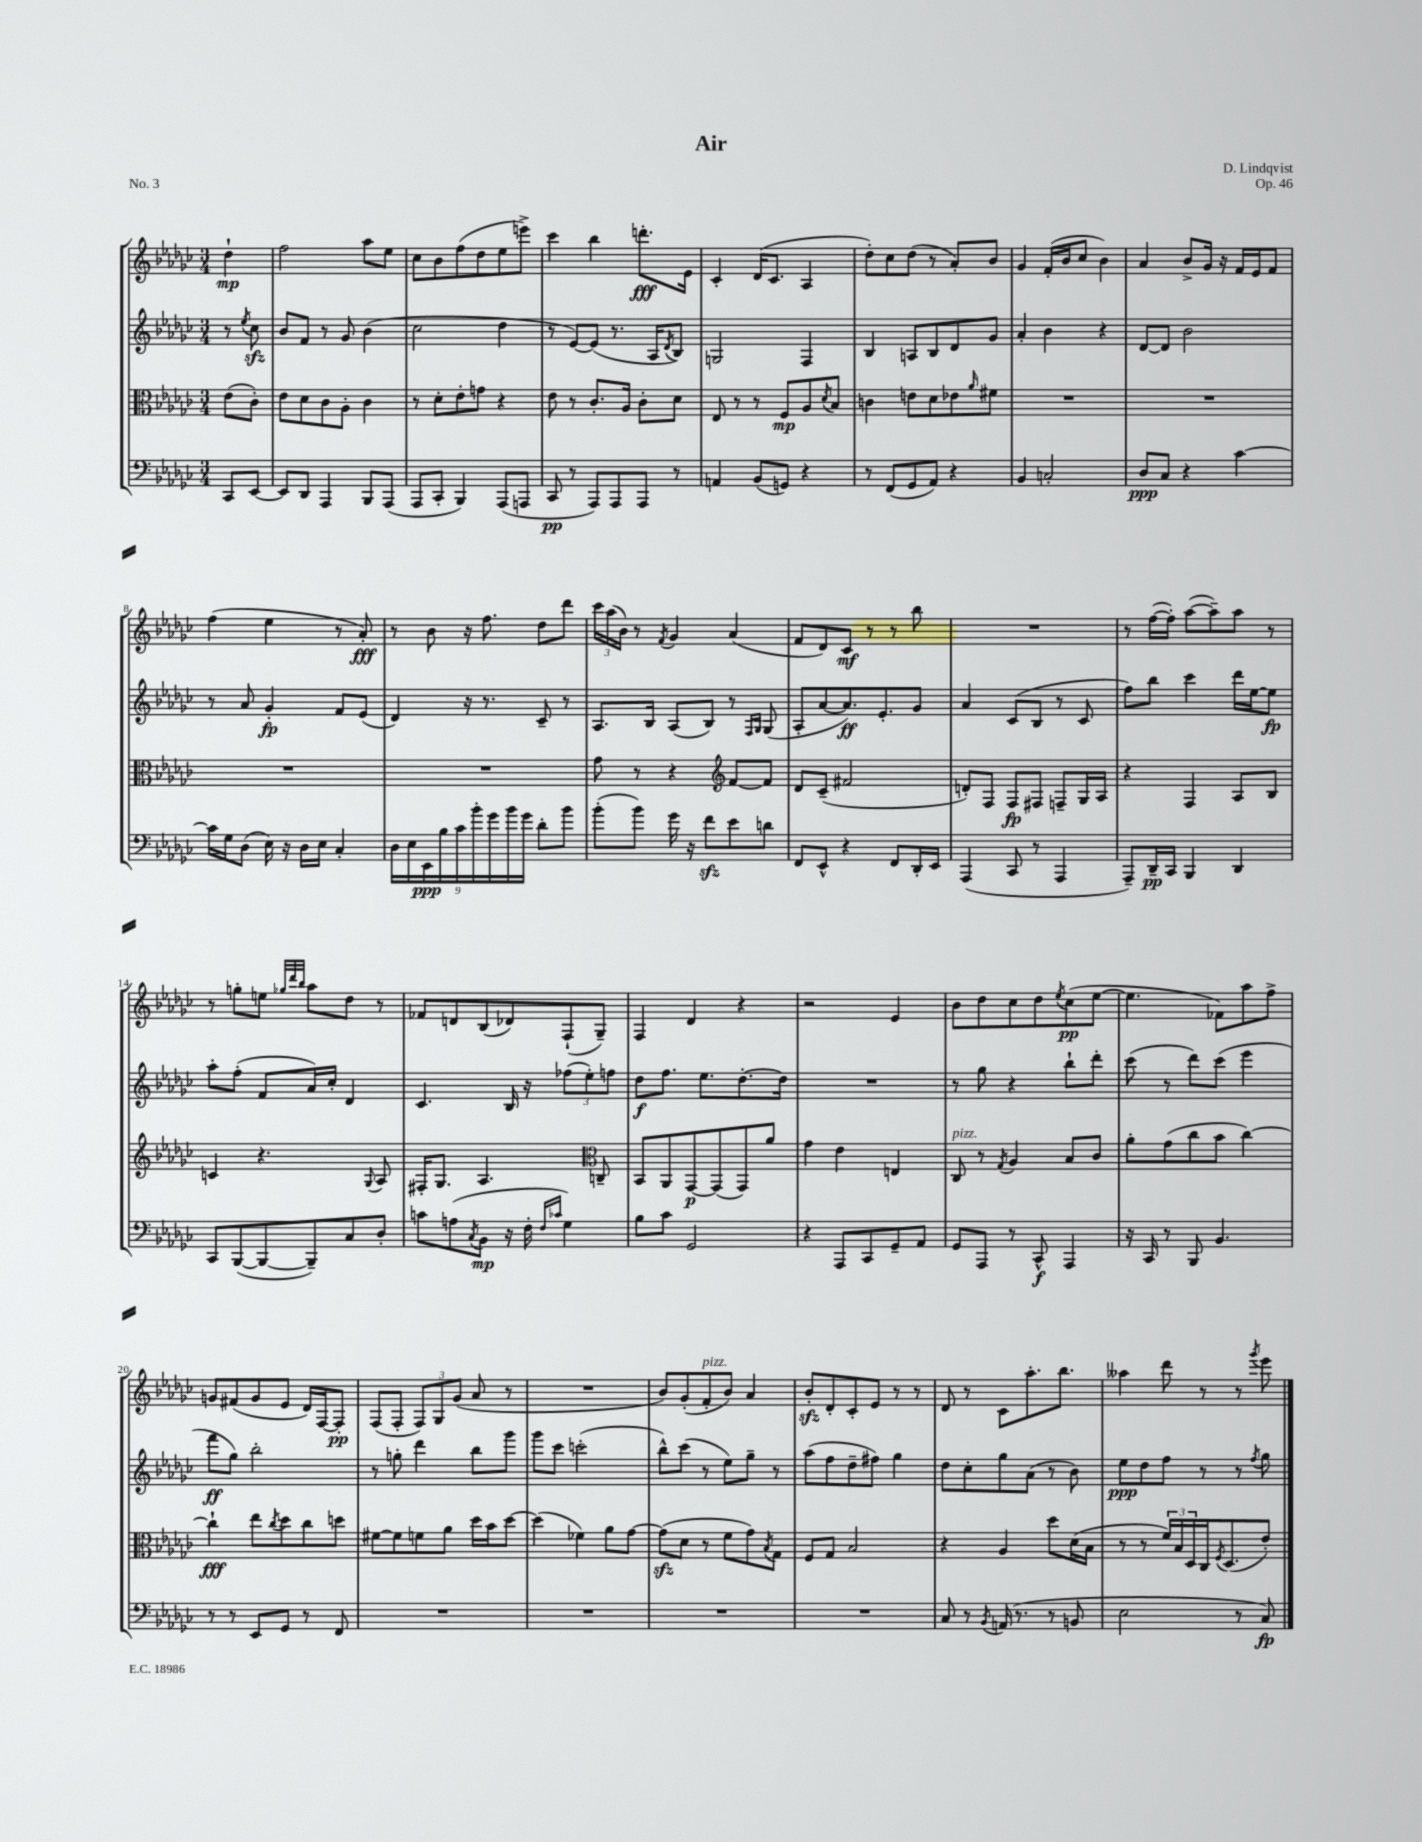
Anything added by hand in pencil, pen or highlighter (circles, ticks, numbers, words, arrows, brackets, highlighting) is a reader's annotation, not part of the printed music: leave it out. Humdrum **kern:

**kern	**kern	**kern	**kern
*staff4	*staff3	*staff2	*staff1
*clefF4	*clefC3	*clefG2	*clefG2
*k[b-e-a-d-g-c-]	*k[b-e-a-d-g-c-]	*k[b-e-a-d-g-c-]	*k[b-e-a-d-g-c-]
*M3/4	*M3/4	*M3/4	*M3/4
8CC-/L	(8e-\L	8r	4dd-`\
.	.	8qee-/	.
[8EE-/J	8c-'\J)	8cc-\	.
=	=	=	=
8EE-/]L	8e-\L	8b-/L	2ff\
8DD-/J	8d-\	8f/J	.
4AAA-/	8c-\	8r	.
.	8A-'\J	8g-/	.
8BBB-/L	4c-\	(4b-\	8aa-\L
(8AAA-/J	.	.	8ee-\J
=	=	=	=
8AAA-/L	8r	2cc-\	8cc-\L
8CC-'/J	8d-'\L	.	8b-\
4BBB-/)	8e-'\	.	(8ff\
.	8g\J	.	8dd-\
(8AAA-/L	4r	4dd-\	8ee-\
8AAA/J	.	.	8eee^\J)
=	=	=	=
8CC-/	8e-\	8r	4ccc-\
8r	8r	[8e-/L)	.
8AAA-/L)	8.c-'/L	(8e-/]J	4bb-\
8AAA-/	.	8.r	.
.	16A-/Jk	.	.
8AAA-/J	8c-'\L	.	8.ddd'\L
.	.	16A-/LK	.
.	.	8qd-/	.
8r	8d-\J	8B-/J)	.
.	.	.	16e-\Jk
=	=	=	=
4AA/	8E-/	2G/	4c-'/
.	8r	.	.
(8BB-/L	8r	.	(16d-/LK
.	.	.	8.c-/J
8GG/J)	8F/L	.	.
4r	8A-/	4F/	4A-/
.	8qd-/	.	.
.	8B-/J	.	.
=	=	=	=
8r	4c\	4B-/	8dd-'\L)
(8FF/L	.	.	8cc-\
8GG-/	8e\L	8A/L	(8dd-\J
8AA-/J)	8d-\	8B-/	8r
4r	8e-\	8d-/	8a-'/L)
.	16qqa-/	.	.
.	8f#\J	8g-/J	8b-/J
=	=	=	=
4BB-/	2.r	4a-'/	4g-/
2C'/	.	4b-\	(16f'/LL
.	.	.	16b-/J
.	.	.	8cc-/J
.	.	4r	4b-\)
=	=	=	=
8D-/L	2.r	[8d-/L	4a-/
8C-/J	.	8d-/]J	.
4r	.	2b-\	8b-^/L
.	.	.	16g-/Jk
.	.	.	16r
[4c-\	.	.	16f/LL
.	.	.	16e-/J
.	.	.	8f/J
=	=	=	=
16c-\]LL	2.r	8r	(4ff\
16G-\J	.	.	.
(8D-\J	.	8a-/	.
16E-\)	.	4g-'/	4ee-\
16r	.	.	.
16D-\LL	.	.	.
16E-\JJ	.	.	.
4C-'/	.	8f/L	8r
.	.	(8e-/J	8a-'/)
=	=	=	=
18D-\LL	2.r	4d-/)	8r
18E-\	.	.	.
18EE-\	.	.	.
.	.	.	8b-\
18B-\	.	.	.
18c-\	.	.	.
.	.	16r	16r
18b-'\	.	.	.
.	.	8.r	8.ff\
18g-\	.	.	.
18b-\	.	.	.
18g-\JJ	.	.	.
8d-'\L	.	8c-~/	8dd-\L
8b-\J	.	8r	8ddd-\J
=	=	=	=
(8b-'\L	8g-\	8.A-/L	24ccc-\LL
.	.	.	(24aa-\
.	.	.	24b-\JJ)
8b-\J)	8r	.	8r
.	.	16B-/Jk	.
.	.	.	8qf/
16g-\	4r	(8A-/L	4g-/
16r	.	.	.
8f\L	.	8B-/J)	.
*	*clefG2	*	*
8e-\	[8f/L	8r	(4a-/
.	.	16qqF/LL	.
.	.	16qqG-/JJ	.
8d\J	8f/]J	(8G-/	.
=	=	=	=
8FF/L	8d-/L	8A-'/L	8f/L
8EE-^^/J	(8c-~/J	[8a-/	8d-/)
4r	2f#/	8.a-/])	8c-/J
.	.	.	8r
.	.	8.e-'/	.
8FF/L	.	.	8r
16DD-'/L	.	8g-/J	8bb-\
16EE-/JJ	.	.	.
=	=	=	=
(4AAA-/	8d'/L)	4a-/	2.r
.	8F/J	.	.
8CC-/	8F/L	(8c-/L	.
8r	8F#/J	8B-/J	.
4AAA-/	8F~/L	8r	.
.	16G-/L	8c-/	.
.	16A-/JJ	.	.
=	=	=	=
8AAA-~/L)	4r	8ff\L)	8r
16DD-~/L	.	8bb-\J	([16ff\LL
16CC-/JJ	.	.	16ff'\]JJ)
4BBB-/	4F/	4ccc-\	([8aa-\L
.	.	.	8aa-~\])
4DD-/	8A-/L	16ddd-\LL	8aa-\J
.	.	[16ee-\J	.
.	8B-/J	8ee-\]J	8r
=	=	=	=
8CC-/L	4c/	8aa-'\L	8r
([8BBB-/	.	(8ff'\J	8gg'\L
8BBB-/_	4.r	8f/L	8ee\J
.	.	.	32qqgg-/LLL
.	.	.	32qqddd-/
.	.	.	32qqbb-/JJJ
8BBB-~/])	.	16a-/L)	8aa-\L
.	.	16cc-'/JJ	.
8C-/	.	4d-/	8dd-\J
.	8qqG-/	.	.
8D-'/J	8A-/	.	8r
=	=	=	=
8c\L	16F#'/LK	4.c-/	8f-/L
.	8.G-/J	.	.
(8A\	.	.	8d/
8qC-/	.	.	.
8BB-\J	4.A-/	.	(8B-/
16r	.	16B-/	8d-/)
16F'\	.	16r	.
16qqF/LL	.	.	.
16qqc-/JJ	.	.	.
4G-\)	.	(12ff-\L	(8F`/
.	.	12ee-'\)	.
*	*clefC3	*	*
.	8C~/	.	8G-~/J)
.	.	12ff\J	.
=	=	=	=
8B-\L	8BB-/L	8dd-\L	4F/
8c-\J	8AA-/	8.ff\J	.
2GG-/	[8GG-/	.	4d-/
.	.	8.ee-\L	.
.	(8GG-/]	.	.
.	8GG-/)	[8.dd-'\	4r
.	8a-/J	.	.
.	.	16dd-\]Jk	.
=	=	=	=
4r	4g-\	2.r	2r
8AAA-/L	4e-\	.	.
8CC-/	.	.	.
8GG-~/	4E/	.	4e-/
8AA-/J	.	.	.
=	=	=	=
8GG-/L	8C-/	8r	8b-\L
8AAA-/J	8r	8gg-\	8dd-\
.	8qG-/	.	.
8r	4A-/	4r	8cc-\
8CC-^^/	.	.	8dd-\
.	.	.	8qee-/
4AAA-/	8B-/L	8bb-`\L	(8cc-\
.	8c-/J	8ddd-'\J	[8ee-\J
=	=	=	=
16r	8a-'\L	(8ccc-\	4.ee-\]
16CC-/	.	.	.
8r	(8g-\	8r	.
8BBB-/	8cc-\	8ddd-\L)	.
4.BB-/	8b-\J	(8ccc-\J	8f-\L)
.	[4cc-\)	4eee-\	8aa-\
.	.	.	8ff^\J
=	=	=	=
8r	4cc-`\]	8fff\L	8g/L
8r	.	8gg-\J)	(8f#/
8EE-/L	8ee-\L	2bb-'\	8g/
.	8qcc-/	.	.
8GG-/J	8dd-\	.	8e-/J
8r	8cc-\	.	16d-/LL)
.	.	.	[16F/J
8FF/	8dd\J	.	8F'/]J
=	=	=	=
2.r	[8f#\L	8r	(8F/L
.	8f#\]	8gg'\	8F'/J
.	8f\	4ddd-\	12F/L)
.	.	.	12G-/
.	8a-\J	.	.
.	.	.	(12g-/J
.	16dd-\LL	8bb-\L	8a-/
.	16b-\J	.	.
.	[8dd-\J	8ggg-\J	8r
=	=	=	=
2.r	(4dd-\]	8ggg-\L	2.r
.	.	8ccc-\J	.
.	4f-\)	(2ccc'\	.
.	8a-\L	.	.
.	[8g-\J	.	.
=	=	=	=
2.r	(8g-\]L	8bb-^^\L)	8b-/L)
.	8d-\J	(8ccc-\J	(8g-'/
.	8r	8r	8f'/
.	8f\L	8ee-\L)	8b-/J)
.	8g-\)	8gg-~\J	4a-/
.	8qB-/	.	.
.	8G-\J	8r	.
=	=	=	=
2.r	8F/L	(8aa-\L	8b-'/L
.	8G-/J	8ff\	8d-'/
.	2B-/	8dd-~\	8c-'/
.	.	8ff#\J)	8e-/J
.	.	4gg-\	8r
.	.	.	8r
=	=	=	=
8C-/	4r	8dd-\L	8d-/
8r	.	8cc-'\	8r
8qBB-/	.	.	.
(16AA/	4A-/	8gg-\	8c-\L
8.r	.	.	.
.	.	(8a-\J	8.aa-'\
8r	8dd-\L	8r	.
.	.	.	8.bb-\J
8BB/	(16d-\L	8b-\)	.
.	16B-\JJ	.	.
=	=	=	=
2E-\	8r	8ee-\L	4aa--\
.	8r	8dd-\	.
.	24f/LL)	8ff\J	8ddd-\
.	24B-/	.	.
.	24D-/	.	.
.	16C-/J	8r	8r
.	8qF/	.	.
.	(8.D-/	.	.
8r	.	8r	8r
.	.	8qff/	8qggg-/
8C-/)	8e-'/J)	8gg-\	8eee-\
==	==	==	==
*-	*-	*-	*-
